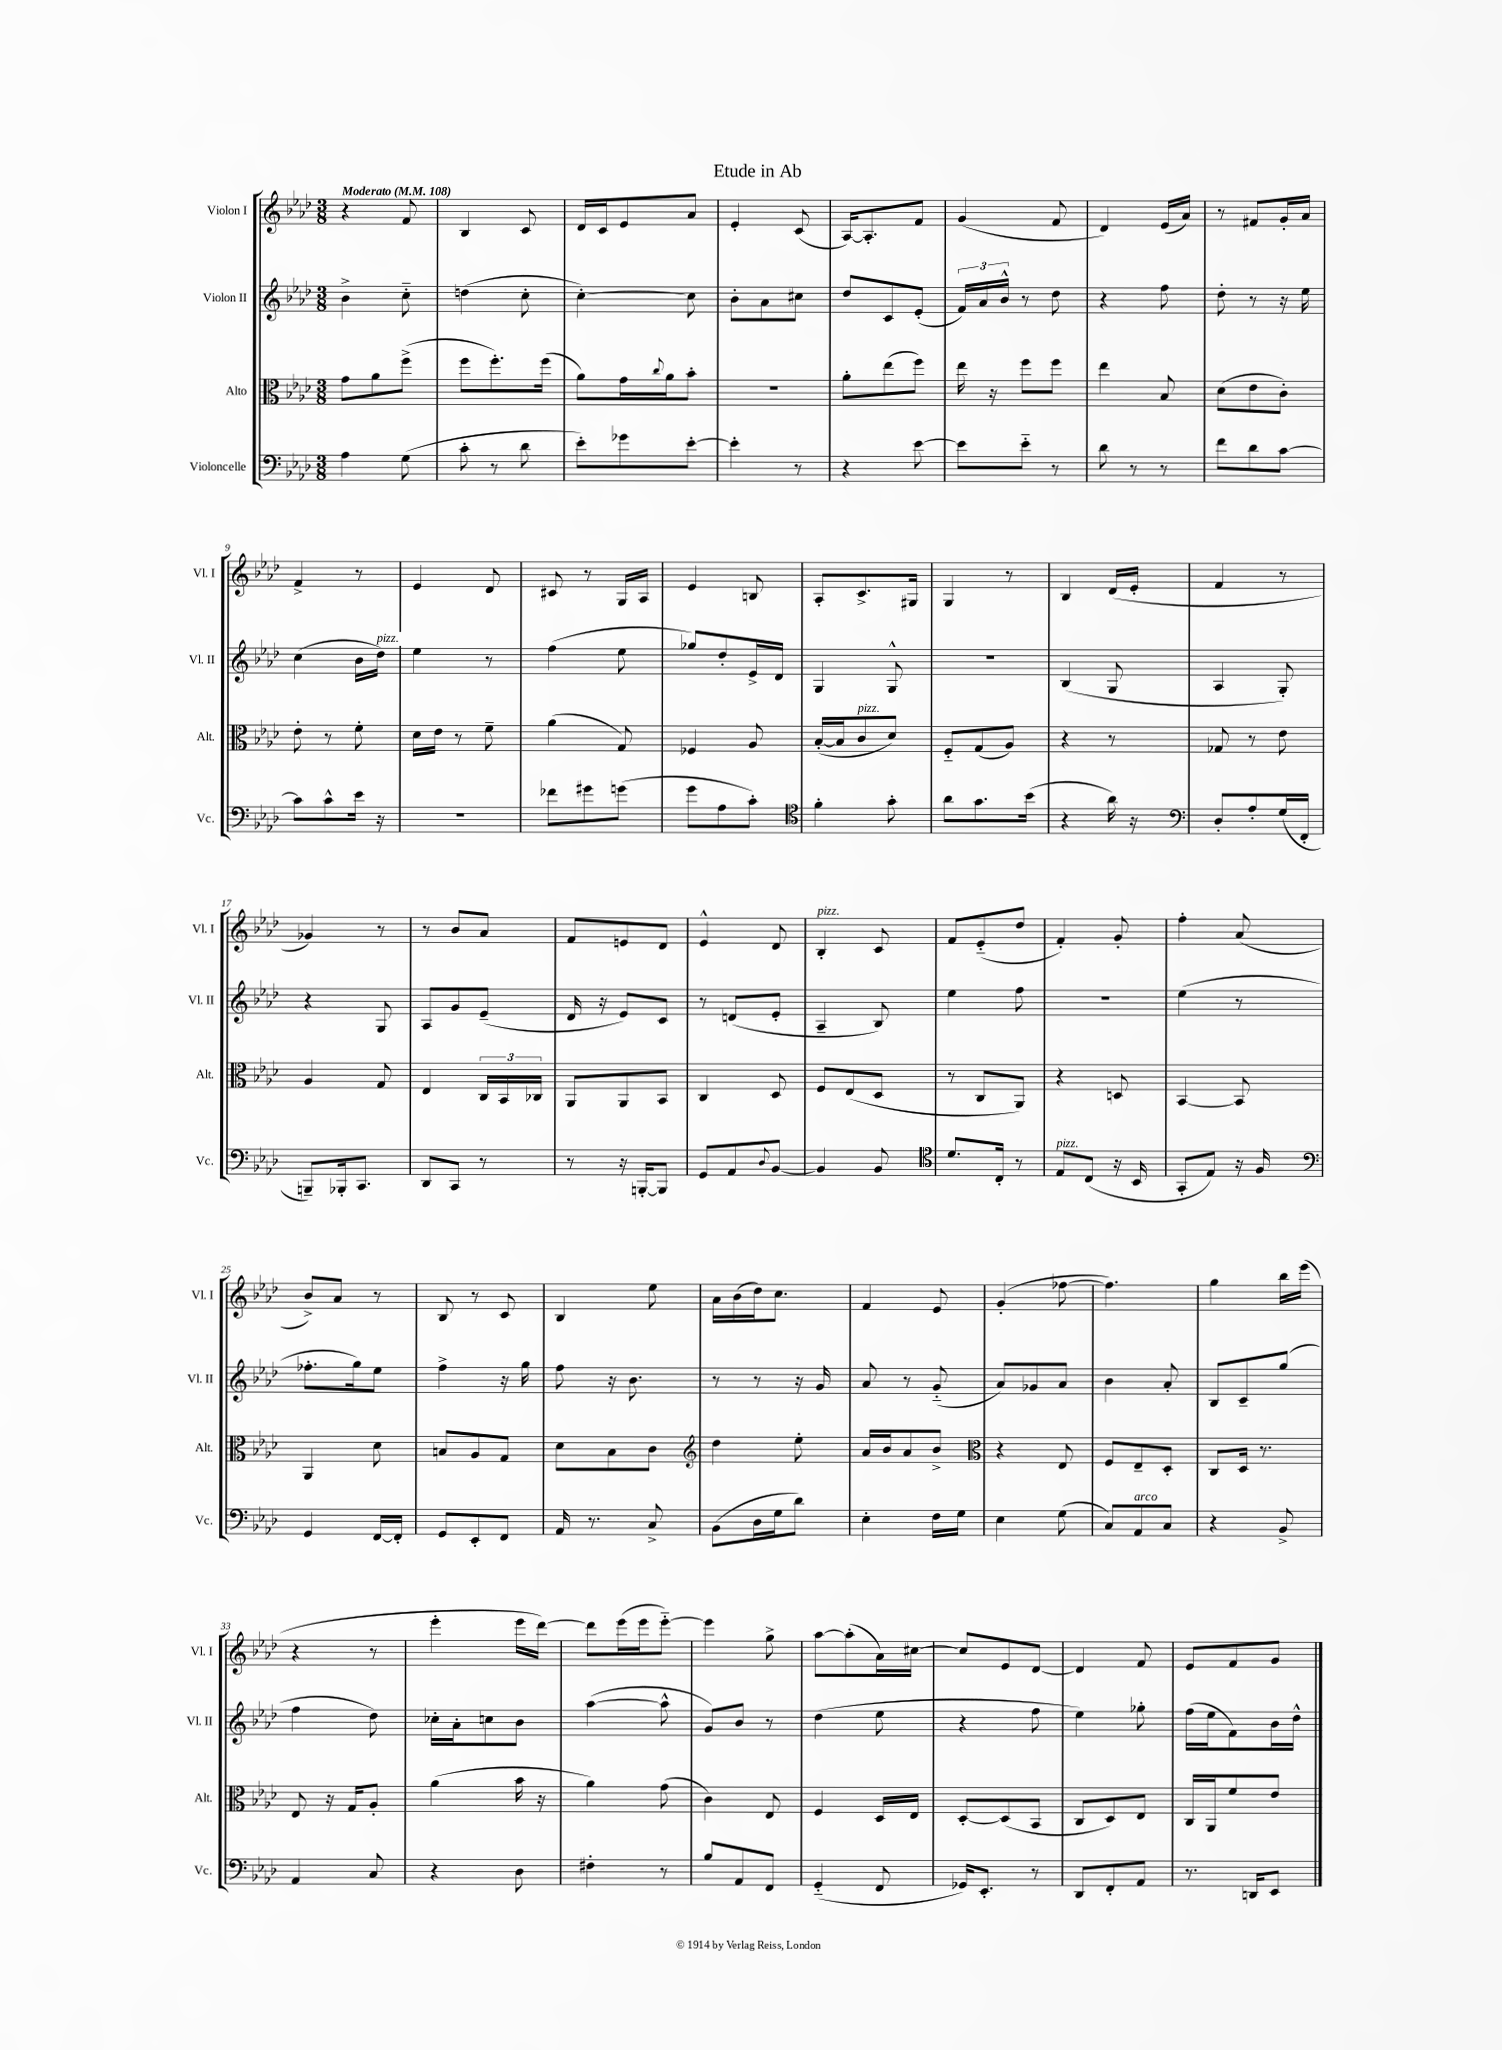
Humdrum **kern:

**kern	**kern	**kern	**kern
*part4	*part3	*part2	*part1
*staff4	*staff3	*staff2	*staff1
*I"Violoncelle	*I"Alto	*I"Violon II	*I"Violon I
*I'Vc.	*I'Alt.	*I'Vl. II	*I'Vl. I
*clefF4	*clefC3	*clefG2	*clefG2
*k[b-e-a-d-]	*k[b-e-a-d-]	*k[b-e-a-d-]	*k[b-e-a-d-]
*M3/8	*M3/8	*M3/8	*M3/8
*MM108	*MM108	*MM108	*MM108
=1	=1	=1	=1
!	!	!	!LO:TX:a:B:t=Moderato
4A-\	8g\L	4b-^\	4r
.	8a-\	.	.
(8G\	(8ff^\J	8cc\	8f/
=2	=2	=2	=2
8c'\	8ff\L	(4ddn\	4B-/
8r	8.ff'\)	.	.
8d-\	.	8cc'\	8c/
.	(16ff\Jk	.	.
=3	=3	=3	=3
8e-'\L)	8a-\L)	[4cc'\)	16d-/LL
.	.	.	16c/J
8g-X\	16g\L	.	8e-/
.	8qqcc/	.	.
.	16a-\J	.	.
[8e-'\J	8b-'\J	8cc\]	8a-/J
=4	=4	=4	=4
4e-'\]	4.r	8b-'\L	4e-'/
.	.	8a-\	.
8r	.	8cc#X\J	(8c/
=5	=5	=5	=5
4r	8a-'\L	8dd-/L	[16A-/KL)
.	.	.	8.A-'/]
.	(8ee-\	8c/	.
[8e-\	8ff\J)	(8e-'/J	8f/J
=6	=6	=6	=6
8e-\L]	16ee-\	24f/LL)	(4g/
.	.	24a-/	.
.	16r	.	.
.	.	24b-^^/JJ	.
8e-\J	8ff\L	8r	.
8r	8ff\J	8dd-\	8f/
=7	=7	=7	=7
8d-\	4ee-\	4r	4d-/)
8r	.	.	.
8r	8B-/	8ff\	(16e-/LL
.	.	.	16a-/JJ)
=8	=8	=8	=8
8f\L	(8d-\L	8dd-'\	8r
8d-\	8e-\	8r	8f#X/L
[8c\J	8c'\J)	16r	16g'/L
.	.	16ee-\	16a-/JJ
!!LO:LB:g=z
=9	=9	=9	=9
8c\L]	8e-'\	(4cc\	4f^/
8c^^\	8r	.	.
16e-\Jk	8f'\	16b-\LL	8r
!	!	!LO:TX:a:i:t=pizz.	!
16r	.	16dd-\JJ)	.
=10	=10	=10	=10
4.r	16d-\LL	4ee-\	4e-/
.	16e-\JJ	.	.
.	8r	.	.
.	8f~\	8r	8d-/
=11	=11	=11	=11
8f-X\L	(4a-\	(4ff\	8c#X/
8g#X\	.	.	8r
(8gn\J	8G/)	8ee-\	16G/LL
.	.	.	16A-/JJ
=12	=12	=12	=12
8g\L	4F-X/	8gg-X/L)	4e-/
8A-\	.	8dd-'/	.
8c'\J)	8A-/	16e-^/L	8Bn/
.	.	16d-/JJ	.
=13	=13	=13	=13
*clefC4	*	*	*
4f'\	([16B-'/LL	4G/	8A-'/L
.	16B-/J]	.	.
!	!LO:TX:a:i:t=pizz.	!	!
.	8c/	.	8.c^/
8g'\	8d-/J)	8G^^/	.
.	.	.	16G#X/Jk
=14	=14	=14	=14
8a-\L	8F/L	4.r	4G/
8.g\	(8G/	.	.
.	8A-/J)	.	8r
(16b-\Jk	.	.	.
=15	=15	=15	=15
4r	4r	(4B-/	4B-/
16a-\)	8r	8G/	(16d-/LL
16r	.	.	16e-'/JJ
=16	=16	=16	=16
*clefF4	*	*	*
8D-'/L	8G-X/	4A-/	4f/
8A-'/	8r	.	.
(16G/L	8e-\	8G'/)	8r
16FF'/JJ	.	.	.
!!LO:LB:g=z
=17	=17	=17	=17
8BBBn~/L)	4A-/	4r	4g-X/)
16BBB-X'/k	.	.	.
8.CC/J	.	.	.
.	8G/	8G/	8r
=18	=18	=18	=18
8DD-/L	4E-/	8A-/L	8r
8CC/J	.	8g/	8b-/L
8r	24C/LL	(8e-~/J	8a-/J
.	24BB-/	.	.
.	24C-X/JJ	.	.
=19	=19	=19	=19
8r	8AA-/L	16d-/	8f/L
.	.	16r	.
16r	8AA-/	8e-/L)	8en/
[16BBBn'/KL	.	.	.
8BBB/J]	8BB-/J	8c/J	8d-/J
=20	=20	=20	=20
8GG/L	4C/	8r	4e-^^/
8AA-/	.	(8dn/L	.
8qqD-/	.	.	.
[8BB-/J	8D-/	8e-'/J	8d-/
=21	=21	=21	=21
!	!	!	!LO:TX:a:i:t=pizz.
4BB-/]	8F/L	4A-~/	4B-'/
.	(8E-/	.	.
8BB-/	8D-/J	8B-/)	8c/
=22	=22	=22	=22
*clefC4	*	*	*
8.d-/L	8r	4ee-\	8f/L
.	8C/L	.	(8e-/
16C'/Jk	.	.	.
8r	8AA-/J)	8ff\	8dd-/J
=23	=23	=23	=23
!LO:TX:a:i:t=pizz.	!	!	!
8E-/L	4r	4.r	4f'/)
(8C/J	.	.	.
16r	8Dn/	.	8g'/
16BB-/	.	.	.
=24	=24	=24	=24
8GG'/L	[4BB-/	(4ee-\	4ff'\
8E-/J)	.	.	.
16r	8BB-/]	8r	(8a-/
16F/	.	.	.
!!LO:LB:g=z
=25	=25	=25	=25
*clefF4	*	*	*
4GG/	4AA-/	8.ff-X'\L	8b-^/L)
.	.	.	8a-/J
.	.	16gg\k)	.
[16FF/LL	8d-\	8ee-\J	8r
16FF'/JJ]	.	.	.
=26	=26	=26	=26
8GG/L	8Bn/L	4ff^\	8B-/
8EE-'/	8A-/	.	8r
8FF/J	8G/J	16r	8c/
.	.	16gg\	.
=27	=27	=27	=27
16AA-/	8d-\L	8ff\	4B-/
8.r	.	.	.
.	8B-\	16r	.
.	.	8.b-\	.
8C^/	8c\J	.	8ee-\
=28	=28	=28	=28
*	*clefG2	*	*
(8BB-\L	4dd-\	8r	16a-\LL
.	.	.	(16b-\
16D-\L	.	8r	16dd-\J)
16G\J	.	.	8.cc\J
8d-\J)	8ee-'\	16r	.
.	.	16g/	.
=29	=29	=29	=29
4E-'\	16a-/LL	8a-/	4f/
.	16b-/J	.	.
.	8a-/	8r	.
16F\LL	8b-^/J	(8g/	8e-/
16G\JJ	.	.	.
=30	=30	=30	=30
*	*clefC3	*	*
4E-\	4r	8a-/L)	(4g'/
.	.	8g-X/	.
(8G\	8E-/	8a-/J	[8ff-X\
=31	=31	=31	=31
8C/L)	8F/L	4b-\	4.ff-\])
!LO:TX:a:i:t=arco	!	!	!
8AA-/	8E-~/	.	.
8C/J	8D-'/J	8a-'/	.
=32	=32	=32	=32
4r	8C/L	8B-/L	4gg\
.	16D-/Jk	8c~/	.
.	8.r	.	.
8BB-^/	.	(8gg/J	16bb-\LL
.	.	.	(16eee-\JJ
!!LO:LB:g=z
=33	=33	=33	=33
4AA-/	8E-/	4ff\	4r
.	16r	.	.
.	16G/KL	.	.
8C/	8A-'/J	8dd-\)	8r
=34	=34	=34	=34
4r	(4a-\	16cc-X'\LL	4eee-'\
.	.	16a-'\J	.
.	.	8ccn\	.
8D-\	16b-\	8b-\J	16eee-\LL
.	16r	.	[16ddd-\JJ)
=35	=35	=35	=35
4F#X'\	4a-\)	([4aa-\	8ddd-\L]
.	.	.	(16eee-\L
.	.	.	16eee-\J
8r	(8g\	8aa-^^\]	[8eee-\J)
=36	=36	=36	=36
8B-/L	4c\)	8g/L)	4eee-\]
8AA-/	.	8b-/J	.
8FF/J	8E-/	8r	8gg^\
=37	=37	=37	=37
(4GG/	4F/	(4dd-\	[8aa-\L
.	.	.	(8aa-'\]
8FF/	16D-/LL	8ee-\	16a-\L)
.	16E-/JJ	.	[16cc#X\JJ
=38	=38	=38	=38
16GG-X/KL)	[8D-'/L	4r	8cc#/L]
8.EE-'/J	.	.	.
.	(8D-/]	.	8e-/
8r	8BB-/J	8ff\	[8d-/J
=39	=39	=39	=39
8DD-/L	8C/L	4ee-\)	4d-/]
8FF'/	8D-/)	.	.
8AA-/J	8E-/J	8gg-X'\	8f/
=40	=40	=40	=40
8.r	16C/LL	(16ff\LL	8e-/L
.	16AA-/J	16ee-\J	.
.	8f/	8f\)	8f/
16DDn/KL	.	.	.
8EE-/J	8e-/J	16b-\L	8g/J
.	.	16dd-^^\JJ	.
==	==	==	==
*-	*-	*-	*-
